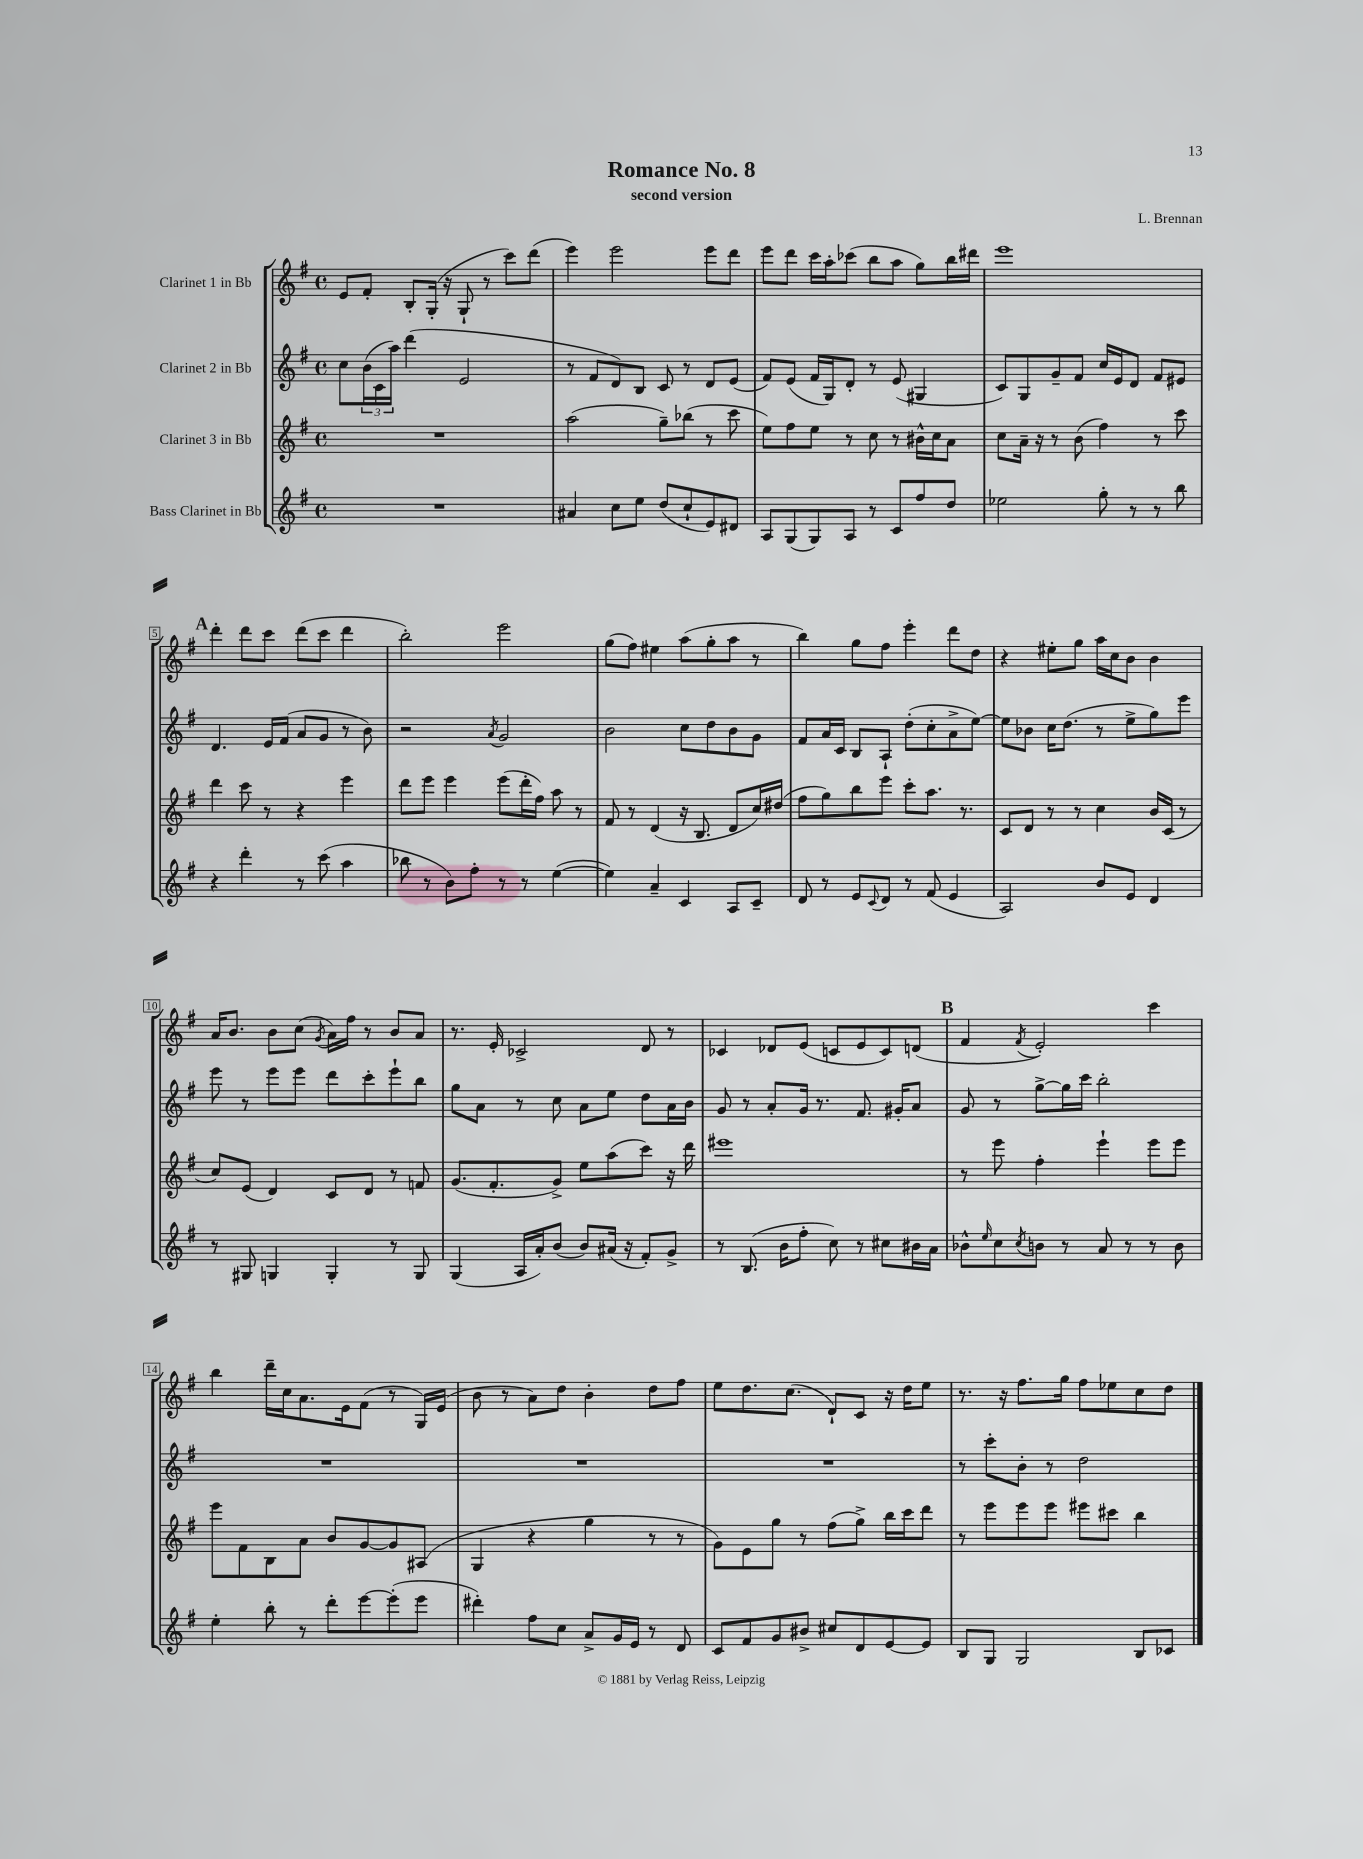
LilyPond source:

\header { title = "Romance No. 8" composer = "L. Brennan" subtitle = "second version" }
<<
\new StaffGroup <<
\new Staff = "s0" \with { instrumentName = "Clarinet 1 in Bb" } {
    \clef treble \key g \major \defaultTimeSignature \time 4/4
    e'8 fis'8-. b8-. g16-.( r16 g8-! r8 c'''8) d'''8( |
    e'''4) e'''2 e'''8 d'''8 |
    e'''8 d'''8 c'''16 a''16-. ces'''8( b''8 a''8 g''8) b''16 dis'''16 |
    e'''1 |
    \mark \markup { \bold "A" } d'''4-. d'''8 c'''8 d'''8( c'''8 d'''4 |
    b''2-.) e'''2 |
    g''8( fis''8) eis''4 a''8( g''8-. a''8 r8 |
    b''4) g''8 fis''8 e'''4-. d'''8 d''8 |
    r4 eis''8-. g''8 a''16 c''16 b'8 b'4 |
    a'16 b'8. b'8 c''8( \acciaccatura { g'8 } a'16) fis''16 r8 b'8 a'8 |
    r8. e'16-. ces'2-> d'8 r8 |
    ces'4 des'8 e'8( c'8 e'8 c'8) d'8( |
    \mark \markup { \bold "B" } fis'4 \acciaccatura { fis'8 } e'2-.) c'''4 |
    b''4 d'''16-- c''16 a'8. e'16 fis'8( r8 g16) e'16( |
    b'8 r8 a'8) d''8 b'4-. d''8 fis''8 |
    e''8 d''8. c''8.( d'8-!) c'8 r16 d''16 e''8 |
    r8. r16 fis''8. g''16 fis''8 ees''8 c''8 d''8 \bar "|." |
}
\new Staff = "s1" \with { instrumentName = "Clarinet 2 in Bb" } {
    \clef treble \key g \major \defaultTimeSignature \time 4/4
    c''8 \tuplet 3/2 { b'16( c'16 a''16) } d'''4( e'2 |
    r8 fis'8 d'8) b8 c'8 r8 d'8 e'8( |
    fis'8) e'8( fis'16 g16) d'8-. r8 e'8( gis4 |
    c'8) g8 g'8-- fis'8 c''16 e'16 d'8 fis'8 eis'8 |
    \mark \markup { \bold "A" } d'4. e'16 fis'16( a'8 g'8 r8 b'8) |
    r2 \acciaccatura { a'8 } g'2 |
    b'2 c''8 d''8 b'8 g'8 |
    fis'8 a'16 c'16 b8 a8-! d''8-.( c''8-. a'8-> e''8~) |
    e''8 bes'8 c''16 d''8.( r8 e''8-> g''8) e'''8 |
    e'''8 r8 e'''8 e'''8 d'''8 c'''8-. e'''8-! b''8 |
    g''8 a'8 r8 c''8 a'8 e''8 d''8 a'16 b'16 |
    g'8 r8 a'8-. g'16 r8. fis'8. gis'16-. a'8 |
    \mark \markup { \bold "B" } g'8 r8 g''8~-> g''16 c'''16 b''2-. |
    R1 |
    R1 |
    R1 |
    r8 c'''8-. b'8-. r8 d''2 \bar "|." |
}
\new Staff = "s2" \with { instrumentName = "Clarinet 3 in Bb" } {
    \clef treble \key g \major \defaultTimeSignature \time 4/4
    R1 |
    a''2( g''8--) bes''8( r8 c'''8 |
    e''8) fis''8 e''8 r8 c''8 r8 bis'16-^ c''16 a'8 |
    c''8 a'16-- r16 r8 b'8( fis''4) r8 c'''8 |
    \mark \markup { \bold "A" } d'''4 c'''8 r8 r4 e'''4 |
    d'''8 e'''8 e'''4 e'''8( d'''16-. fis''16) a''8 r8 |
    fis'8 r8 d'4( r16 b8. d'8 c''16) dis''16( |
    fis''8 g''8) b''8 e'''8 c'''8-. a''8. r8. |
    c'8 d'8 r8 r8 c''4 b'16 c'16( r8 |
    c''8) e'8( d'4) c'8 d'8 r8 f'8 |
    g'8.( fis'8.-. g'8->) e''8 a''8( c'''8) r16 d'''16 |
    eis'''1 |
    \mark \markup { \bold "B" } r8 e'''8 fis''4-. e'''4-! e'''8 e'''8 |
    e'''8 fis'8 b8 a'8 b'8 g'8~ g'8 ais8( |
    g4 r4 g''4 r8 r8 |
    g'8) e'8 g''8 r8 fis''8( g''8->) b''16 c'''16 d'''8 |
    r8 e'''8 e'''8 e'''8 eis'''8 cis'''8 b''4 \bar "|." |
}
\new Staff = "s3" \with { instrumentName = "Bass Clarinet in Bb" } {
    \clef treble \key g \major \defaultTimeSignature \time 4/4
    R1 |
    ais'4 c''8 e''8 d''8( c''8-! e'8) dis'8 |
    a8 g8( g8) a8 r8 c'8 fis''8 d''8 |
    ees''2 g''8-. r8 r8 b''8 |
    \mark \markup { \bold "A" } r4 d'''4-. r8 c'''8( a''4 |
    bes''8 r8 b'8) fis''8-. r8 r8 e''4~( |
    e''4) a'4-- c'4 a8 c'8-- |
    d'8 r8 e'8 \appoggiatura { c'8 } d'8 r8 fis'8( e'4 |
    a2) b'8 e'8 d'4 |
    r8 gis8 g4 g4-. r8 g8 |
    g4( a16 a'16-.) b'8( b'8) ais'16( r16 fis'8-.) g'8-> |
    r8 b8.( b'16 fis''8-. c''8) r8 cis''8 bis'16 a'16 |
    \mark \markup { \bold "B" } bes'8-^ \grace { e''16 } c''8 \acciaccatura { c''8 } b'8 r8 a'8 r8 r8 b'8 |
    e''4-. b''8-. r8 d'''8-. e'''8~ e'''8-.( e'''8 |
    dis'''4-.) fis''8 c''8 a'8-> g'16 e'16 r8 d'8 |
    c'8 fis'8 g'8 bis'8-> cis''8 d'8 e'8~ e'8 |
    b8 g8 g2 b8 ces'8 \bar "|." |
}
>>
>>
\layout { \context { \Score \override BarNumber.stencil = #(make-stencil-boxer 0.1 0.3 ly:text-interface::print) } }
